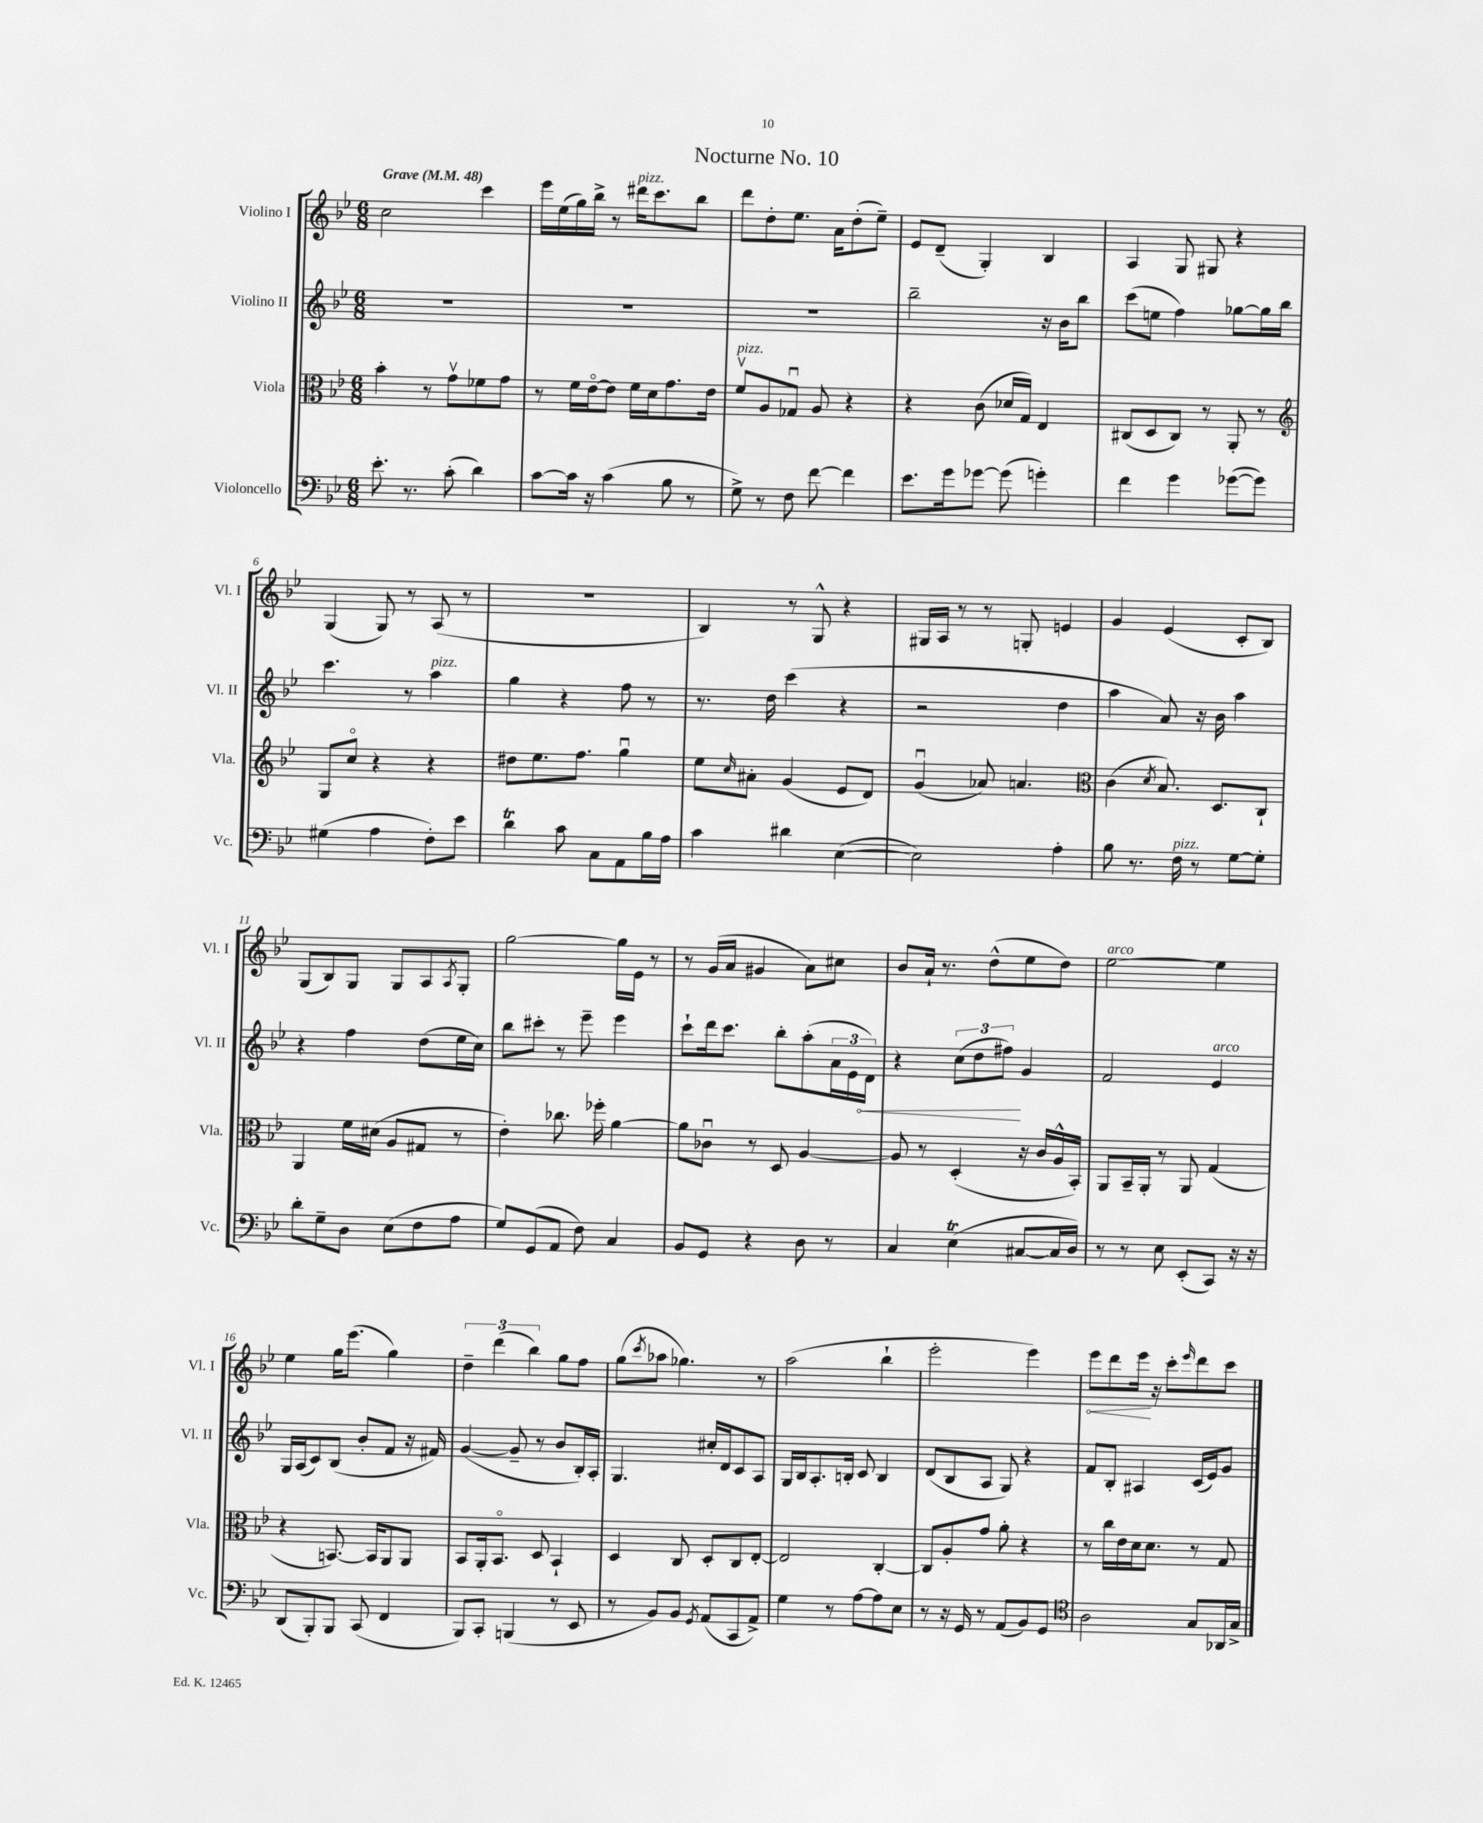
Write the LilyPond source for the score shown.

\header { title = "Nocturne No. 10" }
<<
\new StaffGroup <<
\new Staff = "s0" \with { instrumentName = "Violino I" shortInstrumentName = "Vl. I" } {
    \clef treble \key bes \major \numericTimeSignature \time 6/8 \tempo "Grave" 4 = 48
    c''2 c'''4 |
    ees'''16 ees''16( g''16) bes''16-> r8 dis'''16^\markup { \italic "pizz." } c'''8. bes''8 |
    d'''8 d''8-. ees''8. a'16 d''8-.( ees''8--) |
    ees'8 d'8--( g4-.) bes4 |
    a4 g8 gis8 r4 |
    g4( g8) r8 a8( r8 |
    R2. |
    bes4) r8 g8-^ r4 |
    gis16 a16 r8 r8 g8-. e'4 |
    g'4 ees'4( c'8-. bes8) |
    g8( bes8) g8 g8 a8 \acciaccatura { a8 } g8-. |
    g''2~ g''16 ees'16 r8 |
    r8 g'16( a'16 gis'4 a'8) cis''8 |
    bes'8 a'16-! r8. d''8-^( ees''8 d''8) |
    ees''2~^\markup { \italic "arco" } ees''4 |
    ees''4 g''16 ees'''8.( g''4) |
    \tuplet 3/2 { d''4-- d'''4( bes''4) } g''8 f''8 |
    g''8( \acciaccatura { c'''8 } aes''8 ges''4.) r8 |
    a''2( bes''4-! |
    ees'''2-. ees'''4) |
    \once \override Hairpin.circled-tip = ##t ees'''8\< d'''8 ees'''16\! r16 c'''8-. \grace { ees'''16 } d'''8 c'''8 \bar "|." |
}
\new Staff = "s1" \with { instrumentName = "Violino II" shortInstrumentName = "Vl. II" } {
    \clef treble \key bes \major \numericTimeSignature \time 6/8
    R2. |
    R2. |
    R2. |
    bes''2-- r16 bes'16 bes''8 |
    c'''8( e''8 f''4) ges''8~ ges''16 bes''16 |
    c'''4. r8 a''4^\markup { \italic "pizz." } |
    g''4 r4 f''8 r8 |
    r8. d''16 c'''4( r4 |
    r2 d''4 |
    a''4 a'8) r16 bes'16 a''4 |
    r4 f''4 d''8( ees''16 c''16) |
    bes''8 cis'''8-. r8 ees'''8-- ees'''4 |
    c'''8-! d'''16 c'''8. bes''8-. a''8-.( \tuplet 3/2 { a'16 ees'16 \once \override Hairpin.circled-tip = ##t d'16\<) } |
    r4 \tuplet 3/2 { c''8( d''8 fis''8\!) } g'4 |
    f'2 ees'4^\markup { \italic "arco" } |
    g16 a16( c'8) bes8( bes'8-. f'8 r16 fis'16) |
    g'4~( g'8-- r8 bes'8 bes16-.) a16-. |
    g4. cis''16-. d'16 c'8 a8 |
    g16 bes16 a8.-. b16-. c'8 b4 |
    d'8( bes8 a8 g8) r4 |
    f'8 bes8-. ais4 c'16( ees'16) g'8 \bar "|." |
}
\new Staff = "s2" \with { instrumentName = "Viola" shortInstrumentName = "Vla." } {
    \clef alto \key bes \major \numericTimeSignature \time 6/8
    bes'4-. r8 g'8\upbow fes'8 g'8 |
    r8 f'16 ees'16~\flageolet ees'8 f'16 d'16 g'8. ees'16 |
    f'8\upbow^\markup { \italic "pizz." } a8 ges8\downbow a8 r4 |
    r4 c'8( des'16 g16) ees4 |
    cis8( d8 cis8) r8 a,8-. r8 |
    \clef treble g8 c''8\flageolet r4 r4 |
    dis''8 ees''8. f''8. g''4\downbow |
    ees''8 \grace { c''16 } ais'8-. g'4( ees'8 d'8) |
    g'4\downbow( aes'8) a'4. |
    \clef alto c'4( \acciaccatura { d'8 } bes8.) d8. c8-! |
    a,4 f'16 dis'16( a8 gis8 r8 |
    ees'4-.) ces''8. fes''16-. a'4~ |
    a'8 ces'8\downbow r8 d8 a4~ |
    a8 r8 d4-.( r16 c'16 a16-^ bes,16-.) |
    a,8 bes,16-- a,16-. r8 a,8 g4( |
    r4 b,8.~) b,16 a,8 a,8 |
    bes,8 a,16-. bes,8.\flageolet d8 bes,4-! |
    d4 c8 d8-. c8 ees8~-. |
    ees2 c4~-. |
    c8 a8-. g'8 a'8-. r4 |
    r8 c''16 ees'16 d'16 d'8. r8 g8 \bar "|." |
}
\new Staff = "s3" \with { instrumentName = "Violoncello" shortInstrumentName = "Vc." } {
    \clef bass \key bes \major \numericTimeSignature \time 6/8
    ees'8.-. r8. c'8-.( d'4) |
    c'8~ c'16 r16 c'4( bes8 r8 |
    g8->) r8 f8 f'8~ f'4 |
    ees'8. g'16 ges'8~ ges'8( g'4-.) |
    f'4 g'4 ges'8~( ges'8) |
    gis4( a4 f8-.) ees'8 |
    d'4\trill c'8 c8 a,8 bes16 a16 |
    c'4 dis'4 ees4~( |
    ees2) a4-. |
    bes8 r8. f16^\markup { \italic "pizz." } r8 g8~ g8-. |
    d'8-. g8-- d8 ees8( f8 a8 |
    g8) g,8( a,8 f8) c4 |
    bes,8 g,8 r4 d8 r8 |
    c4 ees4\trill( cis8~ cis16 d16) |
    r8 r8 ees8 ees,8-.( c,8) r16 r16 |
    d,8( bes,,8-.) bes,,8 c,8( f,4 |
    bes,,8) c,8-. b,,4( r8 ees,8 |
    r8 bes,8) bes,8 \acciaccatura { g,8 } a,8( c,8 a,8->) |
    g4 r8 a8~ a8 ees8 |
    r8 r16 g,16 r8 a,8( bes,8) g,8 |
    \clef tenor a2 g8 aes,16 g16-> \bar "|." |
}
>>
>>
